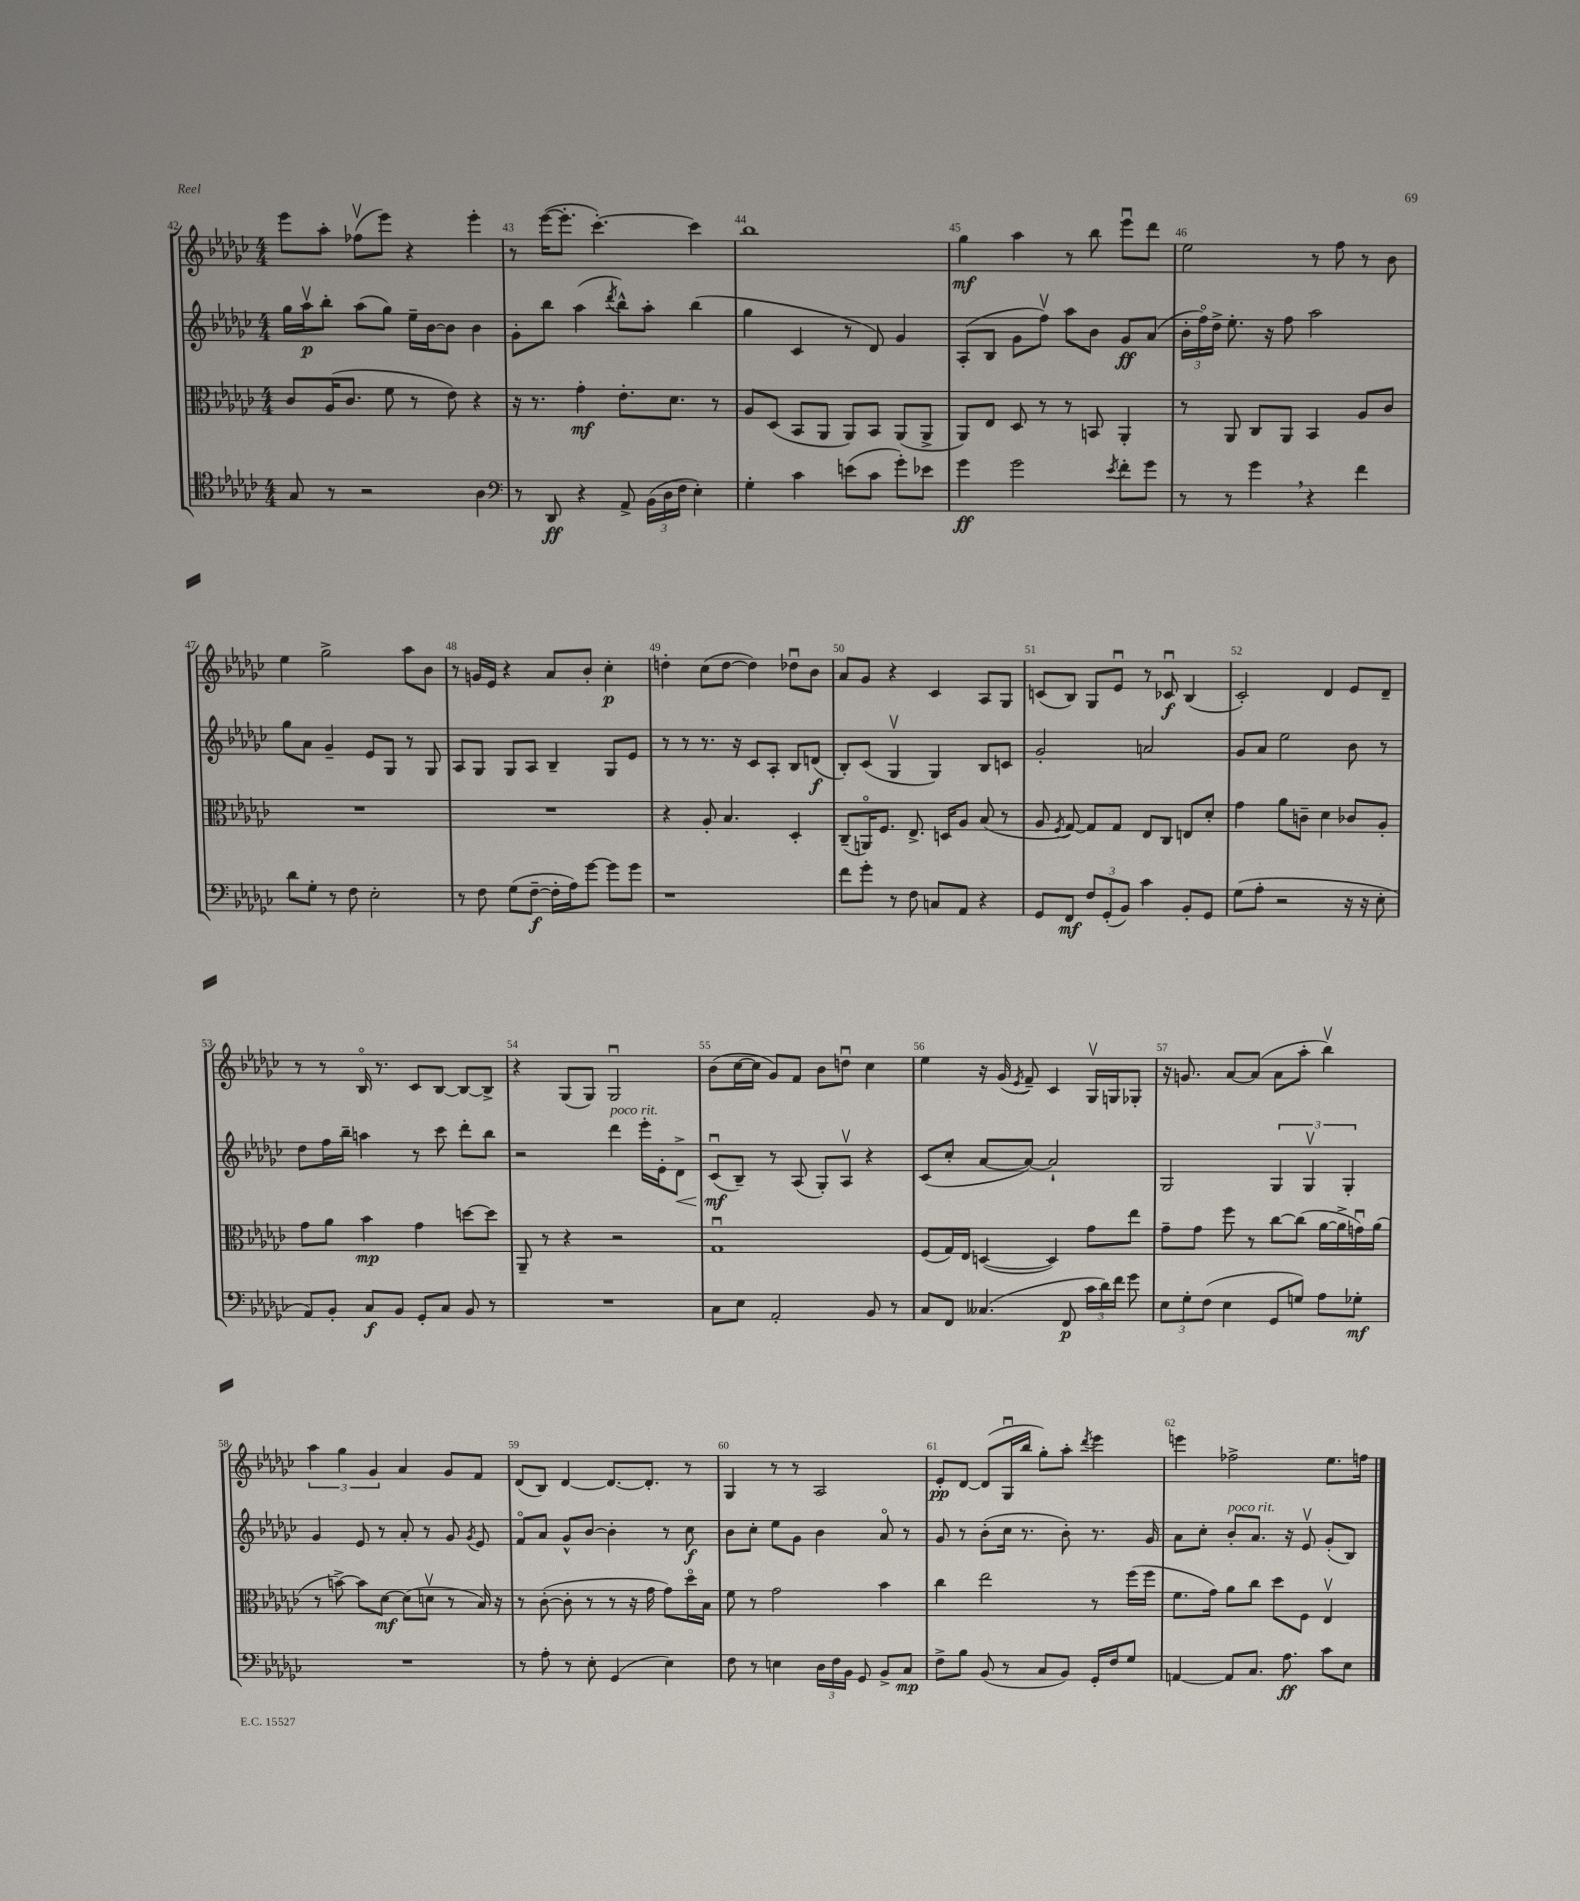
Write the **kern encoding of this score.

**kern	**dynam	**kern	**dynam	**kern	**dynam	**kern	**dynam
*part4	*part4	*part3	*part3	*part2	*part2	*part1	*part1
*staff4	*staff4	*staff3	*staff3	*staff2	*staff2	*staff1	*staff1
*clefC4	*	*clefC3	*	*clefG2	*	*clefG2	*
*k[b-e-a-d-g-c-]	*	*k[b-e-a-d-g-c-]	*	*k[b-e-a-d-g-c-]	*	*k[b-e-a-d-g-c-]	*
*M4/4	*	*M4/4	*	*M4/4	*	*M4/4	*
=42	=42	=42	=42	=42	=42	=42	=42
8G-/	.	8c-/L	.	16gg-\LL	.	8eee-\L	.
.	.	.	.	16aa-v\J	p	.	.
8r	.	(16A-/K	.	8bb-'\J	.	8aa-'\J	.
.	.	8.c-/J	.	.	.	.	.
2r	.	.	.	(8aa-\L	.	(8ff-Xv\L	.
.	.	8f\	.	8gg-\J)	.	8eee-\J)	.
.	.	8r	.	16ee-~\LL	.	4r	.
.	.	.	.	[16b-\J	.	.	.
.	.	8e-\)	.	8b-\J]	.	.	.
4A-\	.	4r	.	4b-\	.	4eee-'\	.
=43	=43	=43	=43	=43	=43	=43	=43
*clefF4	*	*	*	*	*	*	*
8r	.	16r	.	8g-'\L	.	8r	.
.	.	8.r	.	.	.	.	.
8DD-/	ff	.	.	8bb-\J	.	([16eee-\KL	.
.	.	.	.	.	.	8.eee-'\J]	.
4r	.	4g-'\	mf	(4aa-\	.	.	.
.	.	.	.	.	.	[4.ccc-'\)	.
.	.	.	.	8qddd-/	.	.	.
8AA-^/	.	8.e-'\L	.	8bb-^^\L)	.	.	.
(24BB-\LL	.	.	.	8aa-'\J	.	.	.
24D-\	.	.	.	.	.	.	.
.	.	8.d-\J	.	.	.	.	.
24F\JJ	.	.	.	.	.	.	.
4E-'\)	.	.	.	(4bb-\	.	4ccc-\]	.
.	.	8r	.	.	.	.	.
=44	=44	=44	=44	=44	=44	=44	=44
4G-'\	.	8A-/L	.	4gg-\	.	1bb-	.
.	.	(8D-/J	.	.	.	.	.
4c-\	.	8BB-/L	.	4c-/	.	.	.
.	.	8AA-/J	.	.	.	.	.
(8en\L	.	8AA-/L)	.	8r	.	.	.
8c-\J	.	8BB-/J	.	8d-/)	.	.	.
8g-'\L)	.	(8AA-/L	.	4g-/	.	.	.
8e-X\J	.	8AA-^/J	.	.	.	.	.
=45	=45	=45	=45	=45	=45	=45	=45
4g-\	ff	8AA-/L)	.	(8A-'/L	.	4gg-\	mf
.	.	8E-/J	.	8B-/J	.	.	.
2g-\	.	8D-/	.	8g-\L	.	4aa-\	.
.	.	8r	.	8ffv\J)	.	.	.
.	.	8r	.	8aa-\L	.	8r	.
.	.	8BBn/	.	8b-\J	.	8bb-\	.
8qe-/	.	.	.	.	.	.	.
8f'\L	.	4AA-'/	.	8g-/L	ff	8eee-u\L	.
8g-\J	.	.	.	(8a-/J	.	8ddd-\J	.
=46	=46	=46	=46	=46	=46	=46	=46
8r	.	8r	.	24b-'\LL	.	2ee-\	.
.	.	.	.	24ff\)	.	.	.
.	.	.	.	24dd-^\JJ	.	.	.
8r	.	8AA-/	.	8.ee-'\	.	.	.
4g-,\	.	8C-/L	.	.	.	.	.
.	.	.	.	16r	.	.	.
.	.	8AA-/J	.	8ff\	.	.	.
4r	.	4BB-/	.	2aa-\	.	8r	.
.	.	.	.	.	.	8ff\	.
4f\	.	8A-/L	.	.	.	8r	.
.	.	8c-/J	.	.	.	8b-\	.
!!LO:LB:g=z
=47	=47	=47	=47	=47	=47	=47	=47
8d-\L	.	1r	.	8gg-\L	.	4ee-\	.
8G-'\J	.	.	.	8a-\J	.	.	.
8r	.	.	.	4g-~/	.	2gg-^\	.
8F\	.	.	.	.	.	.	.
2E-'\	.	.	.	8e-/L	.	.	.
.	.	.	.	8G-/J	.	.	.
.	.	.	.	8r	.	8aa-\L	.
.	.	.	.	8G-/	.	8b-\J	.
=48	=48	=48	=48	=48	=48	=48	=48
8r	.	1r	.	8A-/L	.	8r	.
8F\	.	.	.	8G-/J	.	16gn/LL	.
.	.	.	.	.	.	16e-/JJ	.
(8G-\L	.	.	.	8G-/L	.	4r	.
[8F~\J	f	.	.	8A-/J	.	.	.
16F'\LL]	.	.	.	4B-~/	.	8a-/L	.
16A-\J)	.	.	.	.	.	.	.
[8g-\J	.	.	.	.	.	8b-'/J	.
8g-\L]	.	.	.	8G-/L	.	4cc-'\	p
8g-\J	.	.	.	8e-/J	.	.	.
=49	=49	=49	=49	=49	=49	=49	=49
1r	.	4r	.	8r	.	4ddn'\	.
.	.	.	.	8r	.	.	.
.	.	8A-'/	.	8.r	.	(8cc-\L	.
.	.	4.B-/	.	.	.	[8dd\J	.
.	.	.	.	16r	.	.	.
.	.	.	.	8c-/L	.	4dd\])	.
.	.	.	.	8A-'/J	.	.	.
.	.	4D-'/	.	8B-/L	.	8dd-Xu\L	.
.	.	.	.	(8dn/J	f	8b-\J	.
=50	=50	=50	=50	=50	=50	=50	=50
8f\L	.	(8C-~/L	.	8B-'/L)	.	8a-/L	.
8g-'\J	.	16AAn/K)	.	(8c-/J	.	8g-/J	.
.	.	8.F/J	.	.	.	.	.
8r	.	.	.	4G-v/	.	4r	.
8F\	.	8.E-^/	.	.	.	.	.
8Cn/L	.	.	.	4G-/)	.	4c-/	.
.	.	16Dn/KL	.	.	.	.	.
8AA-/J	.	8A-/J	.	.	.	.	.
4r	.	(8B-/	.	8B-/L	.	8A-/L	.
.	.	8r	.	8cn/J	.	8G-/J	.
=51	=51	=51	=51	=51	=51	=51	=51
8GG-/L	.	8A-/	.	2g-'/	.	(8cn/L	.
.	.	8qF/	.	.	.	.	.
8FF/J	mf	[8G-/)	.	.	.	8B-/J)	.
12F/L	.	8G-/L]	.	.	.	8G-/L	.
(12GG-'/	.	.	.	.	.	.	.
.	.	8G-/J	.	.	.	8e-u/J	.
12BB-/J)	.	.	.	.	.	.	.
4c-\	.	8E-/L	.	2an/	.	8r	.
.	.	8C-/J	.	.	.	8c-Xu/	f
8BB-'/L	.	8En/L	.	.	.	(4B-/	.
8GG-/J	.	8d-'/J	.	.	.	.	.
=52	=52	=52	=52	=52	=52	=52	=52
(8G-\L	.	4g-\	.	8g-/L	.	2c-'/)	.
8A-'\J	.	.	.	8a-/J	.	.	.
2r	.	8a-\L	.	2ee-\	.	.	.
.	.	8cn~\J	.	.	.	.	.
.	.	4d-\	.	.	.	4d-/	.
16r	.	8c-X/L	.	8b-\	.	8e-/L	.
16r	.	.	.	.	.	.	.
8E-'\	.	8A-'/J	.	8r	.	8d-~/J	.
!!LO:LB:g=z
=53	=53	=53	=53	=53	=53	=53	=53
8AA-/L)	.	8g-\L	.	8dd-\L	.	8r	.
8BB-'/J	.	8a-\J	.	16ff\L	.	8r	.
.	.	.	.	16bb-~\JJ	.	.	.
8C-/L	f	4b-\	mp	4aan\	.	16B-/	.
.	.	.	.	.	.	8.r	.
8BB-/J	.	.	.	.	.	.	.
8GG-'/L	.	4g-\	.	8r	.	8c-/L	.
8C-/J	.	.	.	8ccc-\	.	[8B-/J	.
8BB-/	.	[8ddn\L	.	8ddd-'\L	.	8B-/L_	.
8r	.	8dd\J]	.	8bb-\J	.	8B-^/J]	.
=54	=54	=54	=54	=54	=54	=54	=54
1r	.	8AA-~/	.	2r	.	4r	.
.	.	8r	.	.	.	.	.
.	.	4r	.	.	.	(8G-/L	.
.	.	.	.	.	.	8G-/J)	.
!	!	!	!	!LO:TX:a:i:t=poco rit.	!	!	!
.	.	2r	.	4ddd-\	.	2G-u/	.
.	.	.	.	16eee-'\LL	.	.	.
.	.	.	.	16e-'\J	.	.	.
!	!	!	!	!	!LO:HP:b	!	!
.	.	.	.	8d-^\J	<	.	.
=55	=55	=55	=55	=55	=55	=55	=55
8C-\L	.	1G-u	.	(8c-u/L	mf	(8b-\L	.
8E-\J	.	.	.	8B-~/J)	[	[16cc-\L	.
.	.	.	.	.	.	16cc-\JJ]	.
2AA-'/	.	.	.	8r	.	8g-/L)	.
.	.	.	.	(8A-/	.	8f/J	.
.	.	.	.	8G-'/L)	.	8b-\L	.
.	.	.	.	8A-v/J	.	8ddnu\J	.
8BB-/	.	.	.	4r	.	4cc-\	.
8r	.	.	.	.	.	.	.
=56	=56	=56	=56	=56	=56	=56	=56
8C-/L	.	(8F/L	.	(8c-/L	.	4ee-\	.
8FF/J	.	16G-/L)	.	8cc-'/J	.	.	.
.	.	16E-/JJ	.	.	.	.	.
(4.C--X/	.	([4Dn/	.	[8a-/L	.	16r	.
.	.	.	.	.	.	(16g-/	.
.	.	.	.	.	.	8qe-/	.
.	.	.	.	8a-/J_)	.	8f~/)	.
.	.	4D/])	.	2a-`/]	.	4c-/	.
8FF/	p	.	.	.	.	.	.
24c-\LL	.	8g-\L	.	.	.	16G-v/LL	.
24d-\)	.	.	.	.	.	.	.
.	.	.	.	.	.	16Gn/J	.
24f\JJ	.	.	.	.	.	.	.
8g-\	.	8ee-\J	.	.	.	8G-X'/J	.
=57	=57	=57	=57	=57	=57	=57	=57
12E-\L	.	8g-~\L	.	2G-/	.	16r	.
.	.	.	.	.	.	8.gn/	.
12G-'\	.	.	.	.	.	.	.
.	.	8g-\J	.	.	.	.	.
(12F\J	.	.	.	.	.	.	.
4E-\	.	8ff\	.	.	.	[8a-/L	.
.	.	8r	.	.	.	(8a-/J]	.
8GG-/L	.	[8cc-\L	.	6G-/	.	8a-\L	.
8Gn/J)	.	(8cc-\J]	.	.	.	8aa-'\J	.
.	.	.	.	6G-v/	.	.	.
8A-\L	.	[16a-\LL	.	.	.	4bb-v\)	.
.	.	16a-^\]	.	.	.	.	.
.	.	.	.	6G-'/	.	.	.
8G-X'\J	mf	16gnu\)	.	.	.	.	.
.	.	(16a-\JJ	.	.	.	.	.
!!LO:LB:g=z
=58	=58	=58	=58	=58	=58	=58	=58
1r	.	8r	.	4g-/	.	6aa-\	.
.	.	[8bn^\)	.	.	.	.	.
.	.	.	.	.	.	6gg-\	.
.	.	8b\L]	.	8e-/	.	.	.
.	.	.	.	.	.	6g-/	.
.	.	[8d-\J	mf	8r	.	.	.
.	.	(8d-\L]	.	8a-'/	.	4a-/	.
.	.	8dnv\J	.	8r	.	.	.
.	.	8r	.	8g-/	.	8g-/L	.
.	.	.	.	8qg-/	.	.	.
.	.	16B-/)	.	8e-/	.	8f/J	.
.	.	16r	.	.	.	.	.
=59	=59	=59	=59	=59	=59	=59	=59
8r	.	8r	.	8f/L	.	(8d-/L	.
8A-'\	.	([8c-'\	.	8a-/J	.	8B-/J)	.
8r	.	8c-'\]	.	8g-^^/L	.	[4d-/	.
8E-'\	.	8r	.	[8b-/J	.	.	.
(4GG-/	.	8r	.	4b-'\]	.	8.d-/L_	.
.	.	16r	.	.	.	.	.
.	.	16g-\	.	.	.	8.d-'/J]	.
4E-\)	.	8g-\L)	.	8r	.	.	.
.	.	16dd-\L	.	8cc-\	f	8r	.
.	.	16B-\JJ	.	.	.	.	.
=60	=60	=60	=60	=60	=60	=60	=60
8F\	.	8f\	.	8b-\L	.	4G-/	.
8r	.	8r	.	8cc-'\J	.	.	.
4En\	.	2g-\	.	8ee-\L	.	8r	.
.	.	.	.	8g-\J	.	8r	.
24D-\LL	.	.	.	4b-\	.	2A-/	.
24F\	.	.	.	.	.	.	.
24BB-\JJ	.	.	.	.	.	.	.
8GG-/	.	.	.	.	.	.	.
8BB-^/L	.	4b-\	.	8a-/	.	.	.
8C-/J	mp	.	.	8r	.	.	.
=61	=61	=61	=61	=61	=61	=61	=61
8F^\L	.	4cc-\	.	8g-/	.	8e-'/L	pp
8B-\J	.	.	.	8r	.	[8d-/J	.
(8BB-/	.	2ee-\	.	(8b-'\L	.	(8d-/L]	.
8r	.	.	.	16cc-\Jk	.	16G-u/L	.
.	.	.	.	8.r	.	16bb-/JJ	.
8C-/L	.	.	.	.	.	8gg-'\L)	.
8BB-/J)	.	.	.	8b-'\)	.	8aa-'\J	.
.	.	.	.	.	.	8qddd-/	.
16GG-'/LL	.	8r	.	8.r	.	4eee-\	.
16F/J	.	.	.	.	.	.	.
8G-/J	.	(16ff\LL	.	.	.	.	.
.	.	16ff\JJ	.	16g-/	.	.	.
=62	=62	=62	=62	=62	=62	=62	=62
[4AAn/	.	8.f\L	.	8a-\L	.	4eeen\	.
.	.	.	.	8cc-'\J	.	.	.
.	.	16g-\Jk)	.	.	.	.	.
!	!	!	!	!LO:TX:a:i:t=poco rit.	!	!	!
8AA/L]	.	8a-\L	.	8b-'/L	.	2ff-X^\	.
8.C-/J	.	8cc-\J	.	8.a-/J	.	.	.
.	.	8dd-\L	.	.	.	.	.
8.A-\	ff	.	.	16r	.	.	.
.	.	8F\J	.	8e-v/	.	.	.
8c-\L	.	4E-v/	.	(8g-'/L	.	8.ee-\L	.
8E-\J	.	.	.	8B-/J)	.	.	.
.	.	.	.	.	.	16ffn\Jk	.
==	==	==	==	==	==	==	==
*-	*-	*-	*-	*-	*-	*-	*-
